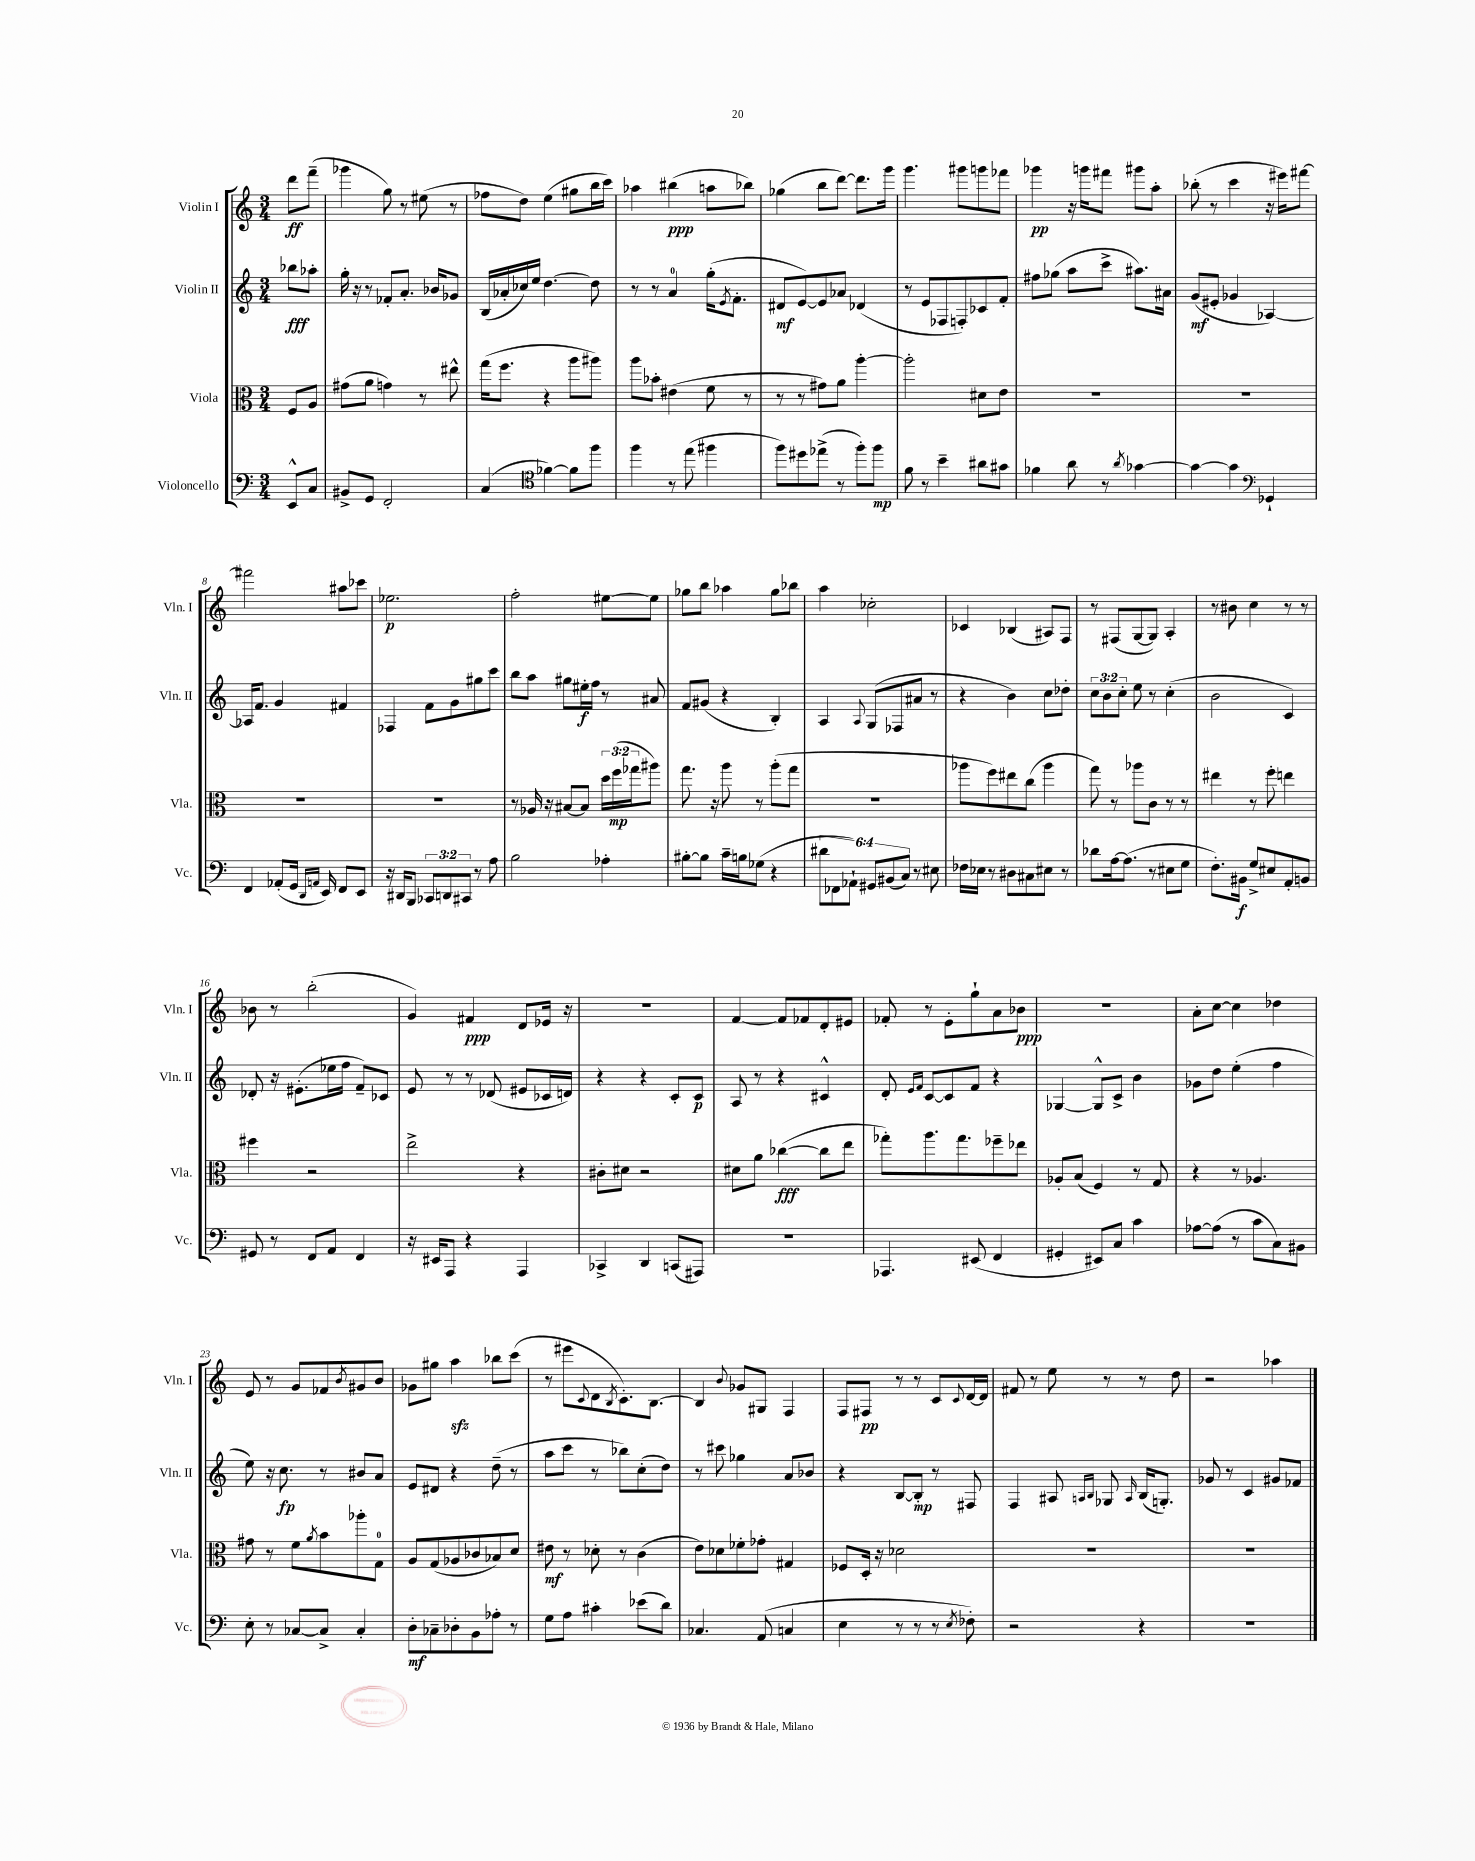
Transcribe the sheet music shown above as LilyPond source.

<<
\new StaffGroup <<
\new Staff = "s0" \with { instrumentName = "Violin I" shortInstrumentName = "Vln. I" } {
    \clef treble \key c \major \numericTimeSignature \time 3/4 \partial 4
    d'''8\ff f'''8--( |
    ges'''4 g''8) r8 eis''8( r8 |
    fes''8 d''8) e''4( gis''8 b''16 c'''16) |
    aes''4 bis''4\ppp( a''8 bes''8) |
    ges''4( b''8 d'''8~) d'''8. g'''16 |
    g'''4. gis'''8 g'''8 fes'''8 |
    ges'''4\pp r16 g'''16 fis'''8 gis'''8 a''8-. |
    bes''8-.( r8 c'''4 r16 eis'''16) fis'''8~ |
    fis'''2 ais''8 ces'''8 |
    ees''2.\p |
    f''2-. eis''8~ eis''8 |
    ges''8 b''8 aes''4 ges''8 bes''8 |
    a''4 ces''2-. |
    ces'4 bes4( ais8) f8 |
    r8 fis8( g8~ g8) a4-. |
    r8 bis'8 c''4 r8 r8 |
    bes'8 r8 b''2-.( |
    g'4) fis'4\ppp d'8 ees'16 r16 |
    R2. |
    f'4~ f'8 fes'8 d'8-. eis'8 |
    fes'8-. r8 e'8-. g''8-! a'8 bes'8\ppp |
    R2. |
    a'8-. c''8~ c''4 des''4 |
    e'8 r8 g'8 fes'8 \acciaccatura { b'8 } gis'8 b'8 |
    ges'8 gis''8 a''4\sfz bes''8 c'''8( |
    r8 eis'''8 \appoggiatura { c'8 } d'8 \acciaccatura { b8 } c'8.-.) b8.~ |
    b4 \appoggiatura { b'8 } ges'8 gis8 f4 |
    f8 fis8\pp r8 r8 c'8 \appoggiatura { c'8 } d'16~ d'16 |
    fis'8 r8 e''8 r8 r8 d''8 |
    r2 aes''4 \bar "|." |
}
\new Staff = "s1" \with { instrumentName = "Violin II" shortInstrumentName = "Vln. II" } {
    \clef treble \key c \major \numericTimeSignature \time 3/4 \override Staff.TupletNumber.text = #tuplet-number::calc-fraction-text \partial 4
    bes''8\fff aes''8-. |
    g''16-. r16 r8 fes'8-. a'8.-. bes'16 ges'8 |
    b16( aes'16-. ces''16) e''16 d''4.~ d''8 |
    r8 r8 a'4-0 g''16-.( \acciaccatura { e'8 } f'8.-. |
    dis'8\mf e'8~) e'8 aes'8 des'4( |
    r8 e'8 fes8 f8-.) ces'8 f'8-. |
    fis''8 ges''8( a''8 c'''8-> ais''8.) ais'16 |
    g'8\mf( eis'8-. ges'4 aes4~) |
    aes16 f'8. g'4 fis'4 |
    fes4 f'8 g'8 gis''8 c'''8 |
    b''8 a''8 gis''8 eis''16-.\f f''16 r8 ais'8 |
    f'8 gis'8( r4 b4-.) |
    a4 \appoggiatura { a8 } g8( fes8 ais'8 r8 |
    r4 b'4) c''8 des''8-. |
    \tuplet 3/2 { c''8 b'8 c''8-. } e''8 r8 c''4-.( |
    b'2 c'4) |
    des'8-. r16 eis'8.-.( ees''16 f''16 f'8--) ces'8 |
    e'8 r8 r8 des'8( eis'8 ces'16 d'16) |
    r4 r4 c'8-. c'8\p |
    a8 r8 r4 cis'4-^ |
    d'8-. \grace { e'16 f'16 } c'8~ c'8 f'8 r4 |
    ges4~ ges8-^ c'8-> b'4 |
    ges'8 d''8 e''4-.( f''4 |
    e''8) r16 c''8.\fp r8 bis'8 a'8 |
    e'8 dis'8 r4 d''8--( r8 |
    a''8 c'''8 r8 bes''8) c''8-.( d''8) |
    r8 cis'''8 ges''4 a'8 bes'8 |
    r4 b8~ b8-.\mp r8 fis8 |
    f4 ais8 \grace { a16 b16 } ges8 \grace { a16 } b16( g8.-.) |
    ges'8 r8 c'4 gis'8 fes'8 \bar "|." |
}
\new Staff = "s2" \with { instrumentName = "Viola" shortInstrumentName = "Vla." } {
    \clef alto \key c \major \numericTimeSignature \time 3/4 \override Staff.TupletNumber.text = #tuplet-number::calc-fraction-text \partial 4
    f8 a8 |
    gis'8( a'8 g'4) r8 eis''8-^ |
    g''16( f''8. r4 a''8 ais''8) |
    a''8 bes'8-. eis'4( f'8 r8 |
    r8 r8 gis'8) a'8 a''4~-. |
    a''2-. dis'8 e'8 |
    R2. |
    R2. |
    R2. |
    R2. |
    r8 aes16 r16 bis8~ bis8 \tuplet 3/2 { d''16 f''16\mp( ges''16 } ais''8) |
    g''8. r16 a''8 r8 a''8-.( g''8 |
    R2. |
    aes''8 f''8) eis''8 c''8( aes''4 |
    g''8) r8 aes''8 c'8 r8 r8 |
    eis''4 r8 f''8-. e''4 |
    fis''4 r2 |
    e''2-> r4 |
    cis'8-. dis'8 r2 |
    dis'8 a'8 ces''4~\fff( ces''8 e''8 |
    ges''8-.) a''8. ges''8. fes''8-- ees''8 |
    aes8-. b8( f4) r8 g8 |
    r4 r8 aes4. |
    gis'8 r8 f'8 \acciaccatura { a'8 } b'8 aes''8-. g8-0 |
    a8 g8( aes8 ces'8 bes8) d'8 |
    eis'8\mf r8 des'8-. r8 c'4( |
    e'8) des'8 fes'8-. ges'8-. gis4 |
    fes8 d16-. r16 des'2 |
    R2. |
    R2. \bar "|." |
}
\new Staff = "s3" \with { instrumentName = "Violoncello" shortInstrumentName = "Vc." } {
    \clef bass \key c \major \numericTimeSignature \time 3/4 \override Staff.TupletNumber.text = #tuplet-number::calc-fraction-text \partial 4
    e,8-^ c8 |
    bis,8-> g,8 f,2-. |
    c4( \clef tenor fes'4~) fes'8 f''8 |
    f''4 r8 e''8( fis''4 |
    f''8) dis''8 ees''8->( r8 f''8-.) f''8\mp |
    f'8 r8 b'4-- ais'8 gis'8 |
    fes'4 a'8 r8 \acciaccatura { a'8 } ges'4~ |
    ges'4~ ges'4 \clef bass ges,4-! |
    f,4 aes,8-.( g,16 \grace { d,16 a,16 } e,16) f,8 e,8 |
    r16 dis,16 b,,8 \tuplet 3/2 { ces,8 d,8 cis,8 } r8 a8 |
    b2 aes4-. |
    bis8~-. bis8 c'16-- b16 ges8( r4 |
    \tuplet 6/4 { dis'8 fes,8 aes,8-!) gis,8 bis,8( c8) } r8 eis8 |
    fes16 ees16 r8 dis8 cis8 eis8 r8 |
    des'8 a16~ a8.( r8 eis8 g8 |
    f8.-.) bis,16\f g8-> eis8 a,8-. b,8 |
    gis,8 r8 f,8 a,8 f,4 |
    r16 eis,16 a,,8 r4 a,,4 |
    ces,4-> d,4 c,8( ais,,8) |
    R2. |
    aes,,4. eis,8( f,4 |
    gis,4-. eis,8) c8 c'4 |
    aes8~ aes8( r8 c'8 c8) bis,8 |
    e8-. r8 ces8~ ces8-> ces4-. |
    d8-.\mf ces8-- des8-. b,8 aes8-. r8 |
    g8 a8 cis'4-. ees'8( d'8) |
    ces4. a,8( c4 |
    e4 r8 r8 r8 \acciaccatura { e8 } fes8-.) |
    r2 r4 |
    R2. \bar "|." |
}
>>
>>
